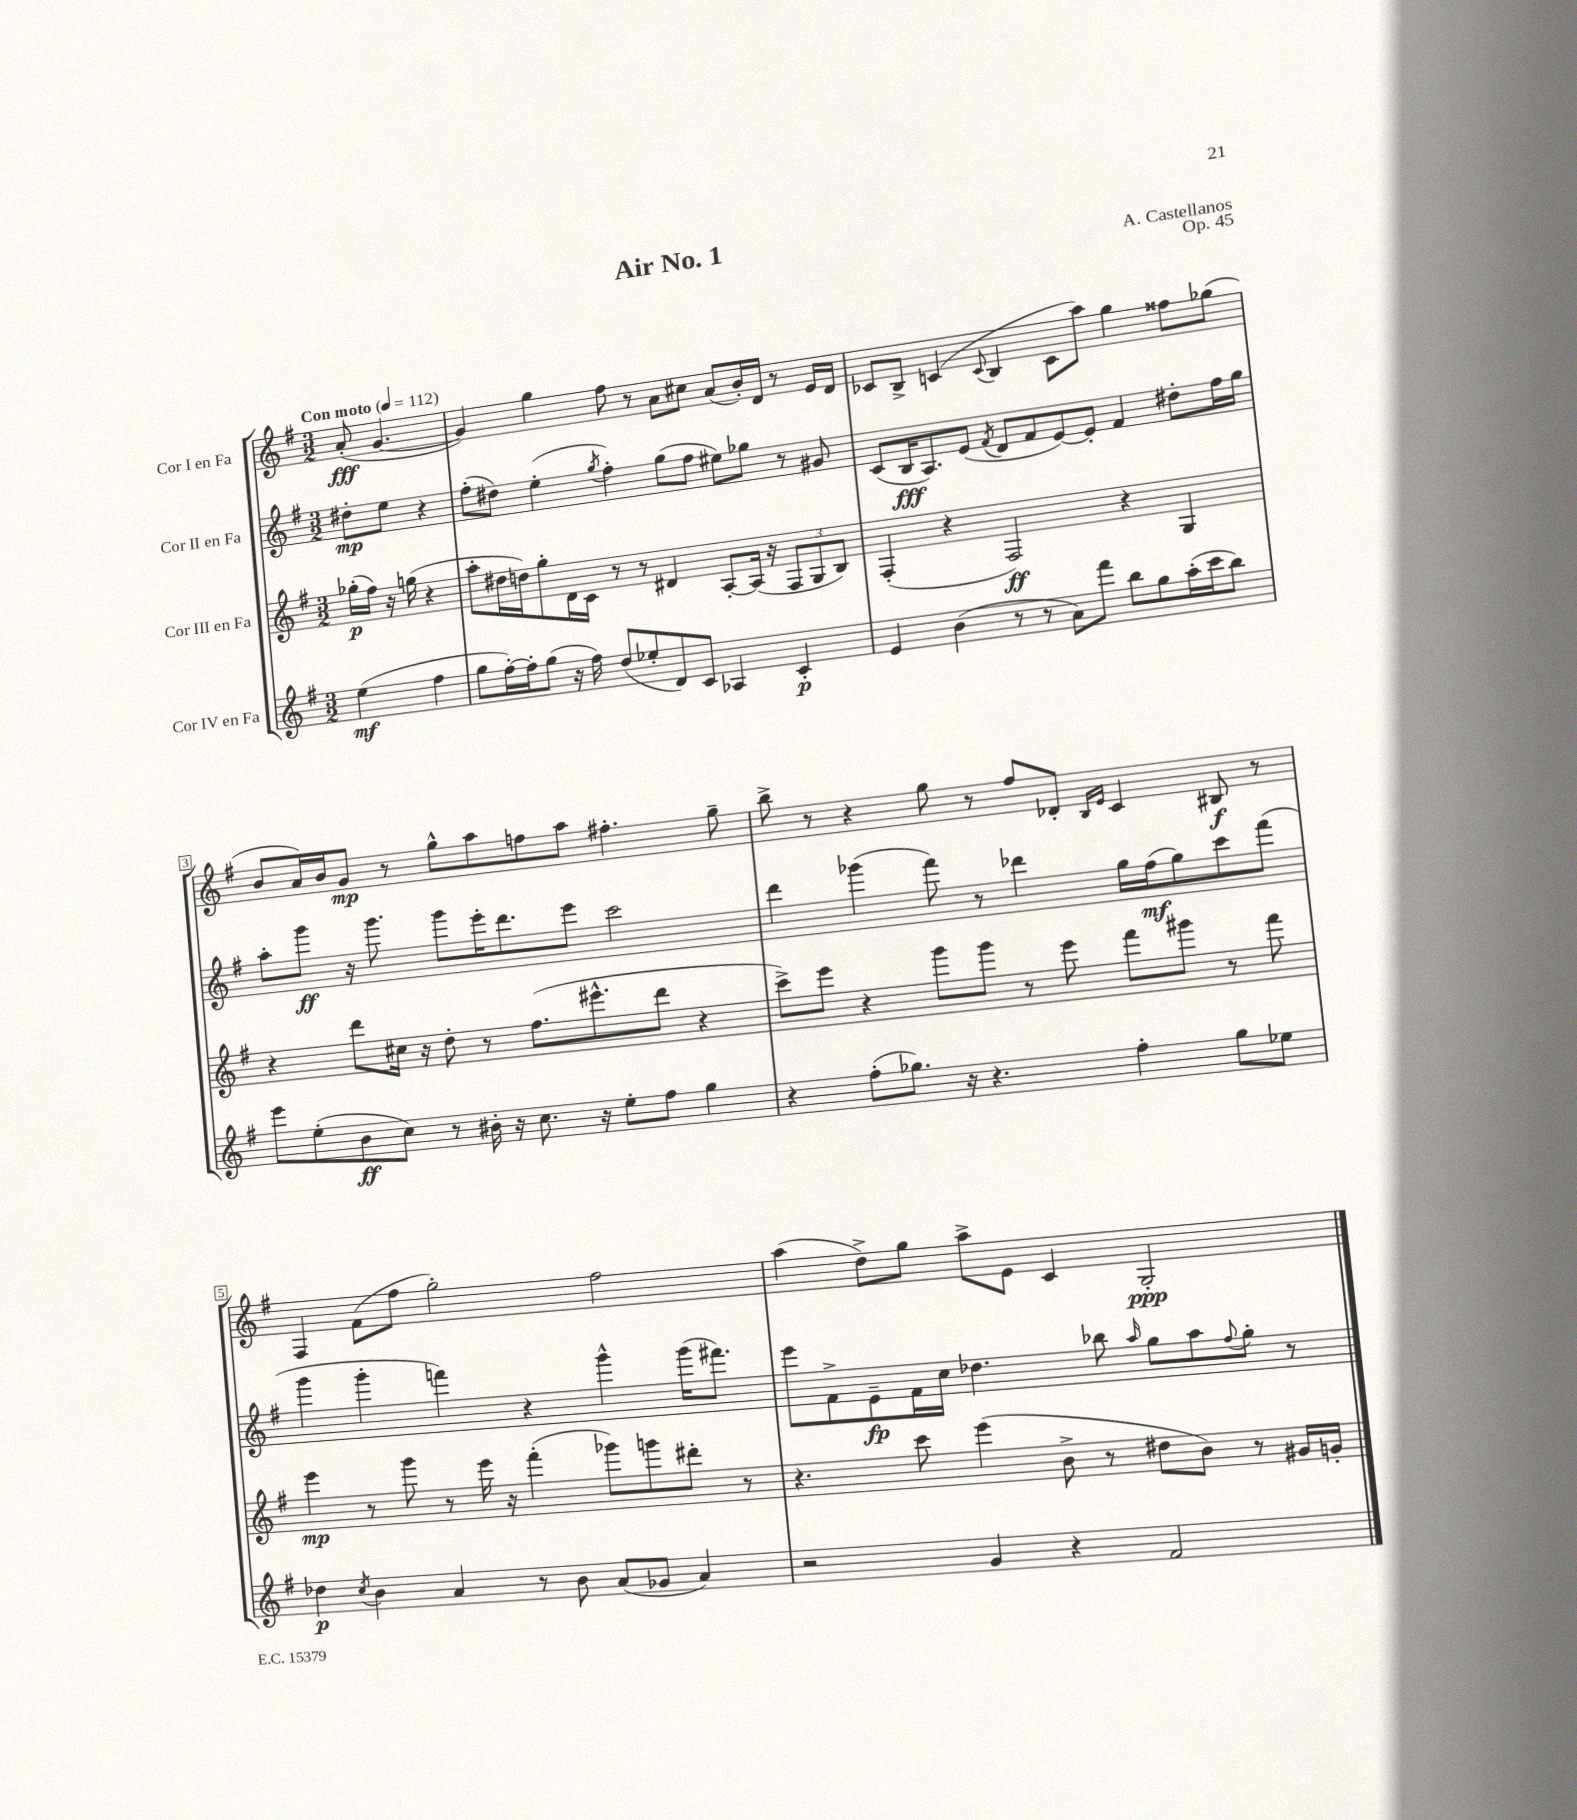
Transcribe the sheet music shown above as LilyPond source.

\header { title = "Air No. 1" composer = "A. Castellanos" opus = "Op. 45" }
<<
\new StaffGroup <<
\new Staff = "s0" \with { instrumentName = "Cor I en Fa" } {
    \clef treble \key g \major \numericTimeSignature \time 3/2 \partial 2 \tempo "Con moto" 4 = 112
    a'8-.\fff( g'4.~ |
    g'4) g''4 fis''8 r8 a'8 cis''8 a'8( b'16-.) d'16 r8 e'16 d'16 |
    ces'8 b8-> c'4( \appoggiatura { c'8 } b4 c'8 a''8) g''4 fisis''8 ges''8( |
    b'8 a'16) b'16 g'8\mp r8 g''8-^ a''8 f''8 a''8 fis''4.-. g''8-- |
    b''8-> r8 r4 g''8 r8 fis''8 des'8-. \grace { b16 e'16 } c'4 bis8\f r8 |
    fis4 fis'8( fis''8 g''2-.) fis''2 |
    a''4( d''8->) g''8 a''8-> e'8 c'4 g2-.\ppp \bar "|." |
}
\new Staff = "s1" \with { instrumentName = "Cor II en Fa" } {
    \clef treble \key g \major \numericTimeSignature \time 3/2 \partial 2
    dis''8-.\mp e''8 r4 |
    fis''8-.( dis''8) e''4-.( \acciaccatura { g''8 } fis''4-.) g''8( fis''8 eis''8) ges''8 r8 gis'8 |
    c'8( b16\fff a8.) e'8( \acciaccatura { fis'8 } d'8 fis'8 e'8~) e'8-. fis'4 dis''8-. fis''16 g''16 |
    a''8-. g'''8\ff r16 g'''8. g'''8 e'''16-. d'''8. e'''8 c'''2 |
    d'''4 ges'''4( fis'''8) r8 des'''4 g''16 fis''16\mf( g''8) c'''8 fis'''8( |
    g'''4 g'''4-. f'''4) r4 g'''4-^ g'''16( fis'''8.) |
    e'''8 fis'8-> e'8--\fp fis'16 c''16 des''4. bes''8 \grace { a''16 } g''8 a''8 \appoggiatura { fis''8 } g''8-. r8 \bar "|." |
}
\new Staff = "s2" \with { instrumentName = "Cor III en Fa" } {
    \clef treble \key g \major \numericTimeSignature \time 3/2 \partial 2
    ges''16-.\p( fis''16) r16 g''16( r4 |
    a''8-. dis''16 d''16) g''8-. d'16 c'16 r8 r8 dis'4 a8~-. a16( r16 \tuplet 3/2 { fis8 g8 b8) } |
    fis4-.( r4 fis2\ff) r4 g4 |
    r4 d'''8 cis''16 r16 d''8-. r8 fis''8.( eis'''8.-^ d'''8 r4 |
    c'''8->) e'''8 r4 g'''8 g'''8 r8 e'''8 fis'''8 gis'''8 r8 fis'''8 |
    e'''4\mp r8 g'''8 r8 e'''16 r16 fis'''4-.( ges'''8) g'''8 dis'''8-. r8 |
    r4. c'''8 e'''4( b'8-> r8 dis''8 b'8) r8 gis'16 g'16-. \bar "|." |
}
\new Staff = "s3" \with { instrumentName = "Cor IV en Fa" } {
    \clef treble \key g \major \numericTimeSignature \time 3/2 \partial 2
    e''4\mf( fis''4 |
    g''8 fis''16~-.) fis''16-. g''8( r16 fis''16) d''8( ees''8-. d'8) c'8 aes4 c'4-.\p |
    e'4 b'4( r8 r8 a'8) fis'''8 b''8 g''8 a''16-.( c'''16 b''8) |
    e'''8 e''8-.( b'8\ff c''8) r8 bis'16-. r16 c''8. r16 e''8-. fis''8 g''4 |
    r4 fis''8-.( ges''8.) r16 r4. fis''4-. ges''8 ees''8 |
    des''4\p \acciaccatura { c''8 } b'4 a'4 r8 b'8 a'8( ges'8 a'4) |
    r2 g'4 r4 fis'2 \bar "|." |
}
>>
>>
\layout { \context { \Score \override BarNumber.stencil = #(make-stencil-boxer 0.1 0.3 ly:text-interface::print) } }
